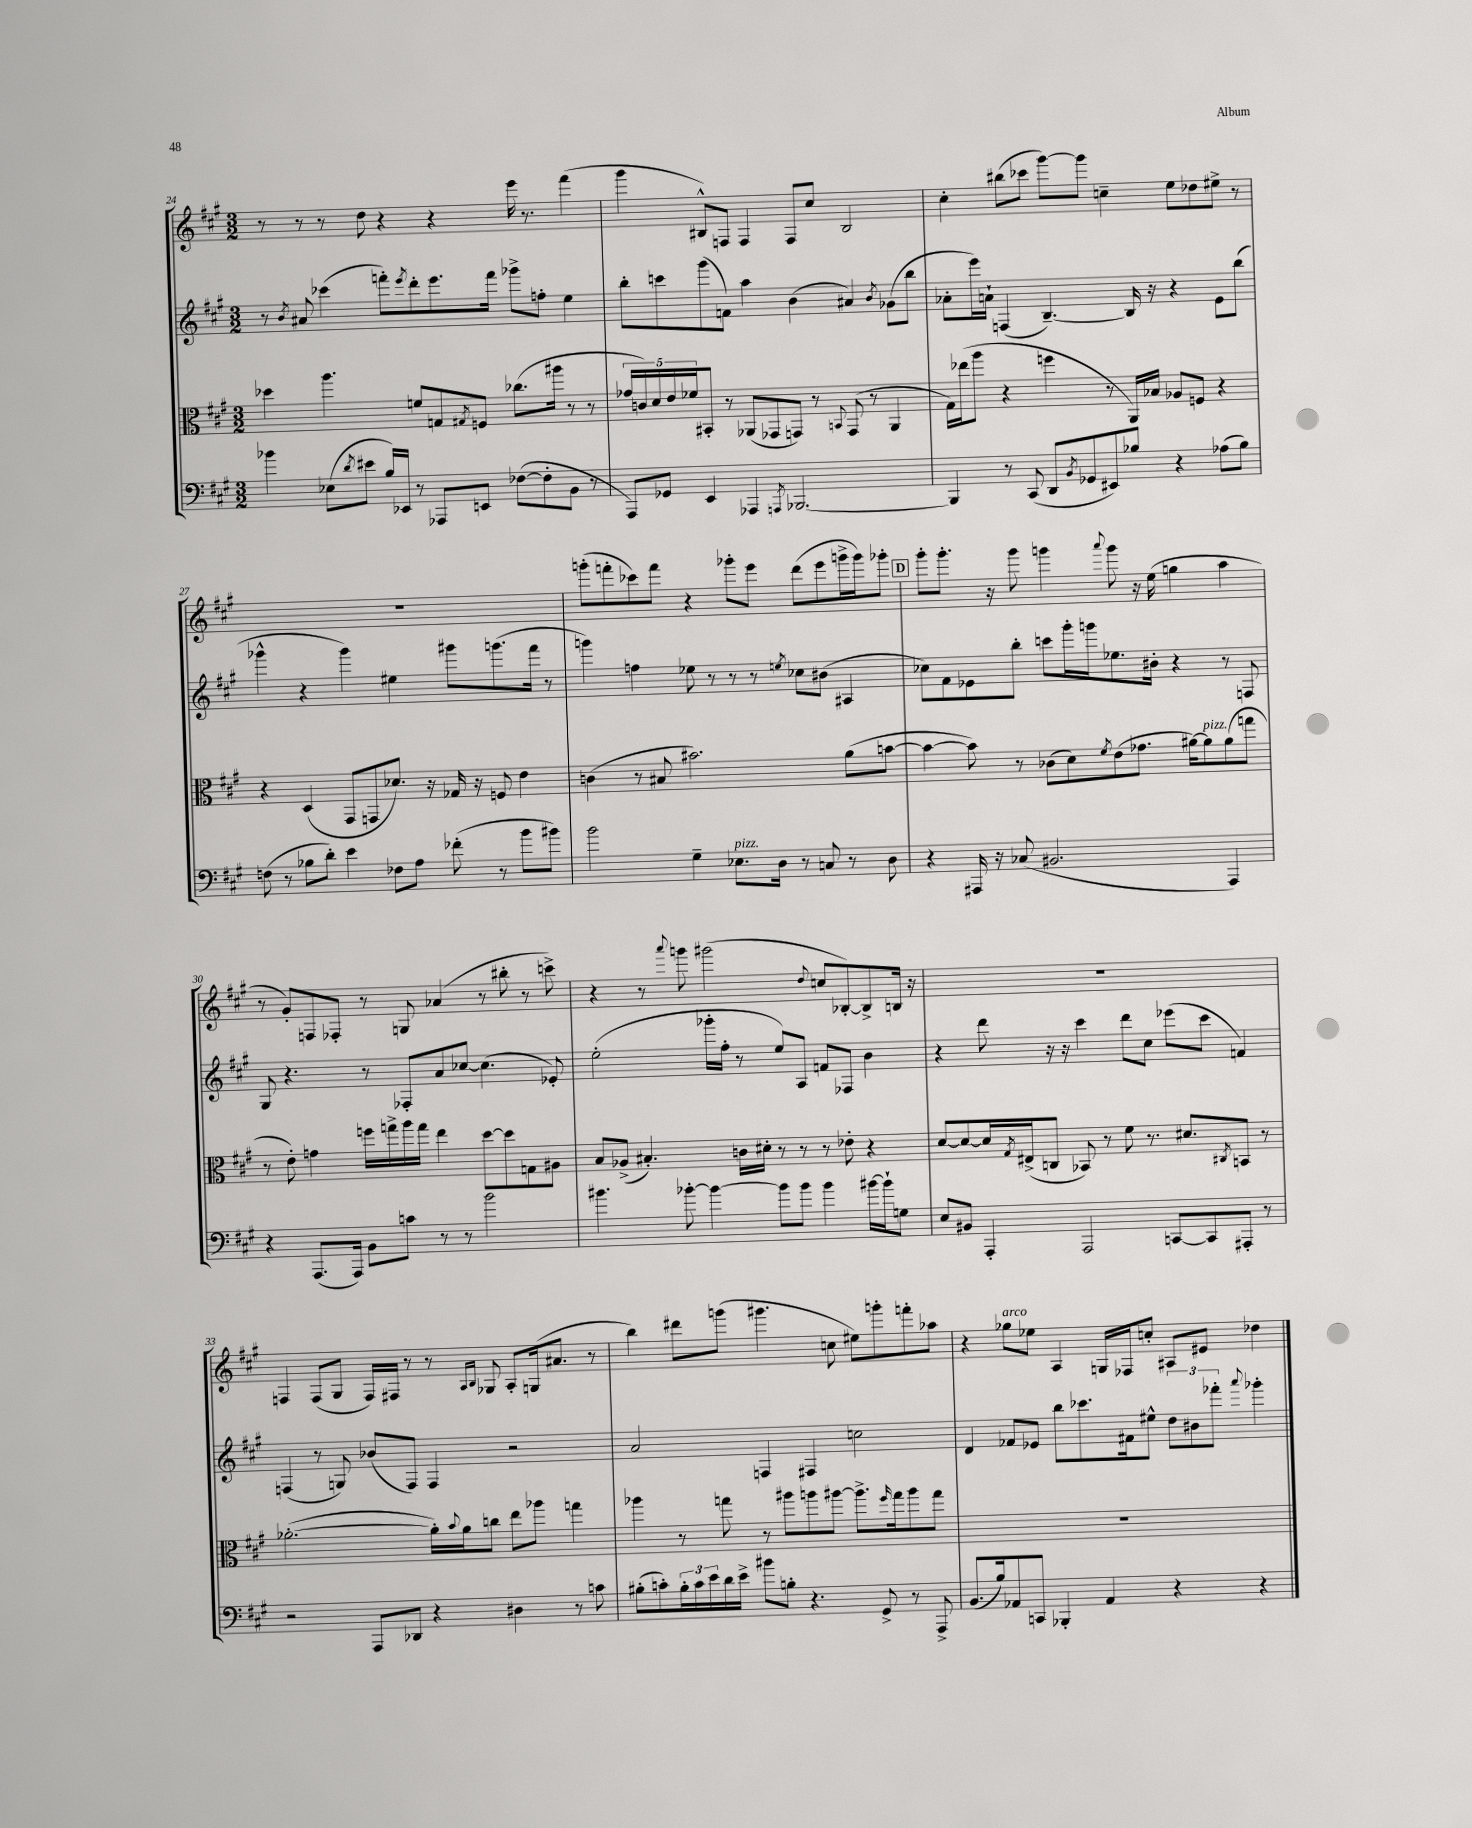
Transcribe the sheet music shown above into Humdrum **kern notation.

**kern	**kern	**kern	**kern
*staff4	*staff3	*staff2	*staff1
*clefF4	*clefC3	*clefG2	*clefG2
*k[f#c#g#]	*k[f#c#g#]	*k[f#c#g#]	*k[f#c#g#]
*M3/2	*M3/2	*M3/2	*M3/2
4b-	4dd-	8r	8r
.	.	8qb	.
.	.	8a#	8r
(8E-	4.aa	(4ccc-	8r
8qd	.	.	.
8e#	.	.	8dd
16B)	.	8fff')	4r
16EE-	.	.	.
.	.	8qeee	.
8r	8f	8ddd'	.
8AAA-	8G	8.eee	4r
.	8qG#	.	.
8EE	8F	.	.
.	.	16fff	.
([8F-	(8.cc-	8ggg-^	16eee
.	.	.	8.r
8F-']	.	8ff'	.
.	16aa#	.	.
8BB	8r	4ee	(4fff#
8r	8r	.	.
=	=	=	=
8AAA)	20g-	8bb'	4ggg#
.	20c)	.	.
.	20d	.	.
8GG-	.	8ccc	.
.	20e	.	.
.	20f-	.	.
4EE	8BB#'	(8ggg#	8B#^^)
.	8r	8f)	8F
4AAA-	(8AA-	4aa	4F
.	8GG-	.	.
8qAAA	.	.	.
[2.BBB-	8GG)	(4b	8F
.	8r	.	8cc#
.	8qqBB	.	.
.	(8GG	4a#)	2B#
.	8r	.	.
.	.	8qb	.
.	4AA-	(8g-	.
.	.	8bb	.
=	=	=	=
4BBB-]	16G#)	8a-'	4cc#'
.	(16ee-	.	.
.	8aa	16eee)	.
.	.	16a`	.
8r	4r	(4F	(8bb#
(8CC#	.	.	8ccc-
8DD	4ff	[4.B~)	[8ggg#)
8qBB	.	.	.
8GG-	.	.	8ggg#]
8EE#)	8r	.	4cc~
8B-	16AA)	16B]	.
.	16B-	16r	.
4r	8A-	4r	8ee
.	8F	.	8dd-
(8A-	4r	8e	8ee#^
8B-)	.	(8bb	8r
=	=	=	=
(8F	4r	4ggg-^^	1.r
8r	.	.	.
8B-	(4D	4r	.
8d')	.	.	.
4e	8GG#	4ggg-)	.
.	8GG	.	.
8F-	8.d-)	4ee#	.
8A	.	.	.
.	16r	.	.
(8f-'	16G-	8ggg#	.
.	16r	.	.
8r	8F	(8.ggg	.
8b	4e	.	.
.	.	16fff#	.
8b#)	.	8r	.
=	=	=	=
2b	(4c	4ggg)	(8ggg'
.	.	.	8fff'
.	8r	4ff	8ccc-)
.	8B#	.	8fff
4G#~	2.b#)	8ee-	4r
.	.	8r	.
8.E-	.	8r	8ggg-'
.	.	8r	8eee
16D	.	.	.
.	.	8qee	.
8r	.	8cc-	(8ddd
8C	.	(8b#	8eee
8r	(8a	4A#	16ggg^
.	.	.	16ggg)
8D	[8b	.	8ggg-'
=	=	=	=
4r	4b_	8cc-)	8ggg#'
.	.	8f#	8.ggg#'
16AAA#	8b])	8e-	.
16r	.	.	16r
(8C-	8r	8bb'	8ggg#
2.BB#	(8c-	8ccc	4ggg
.	8d)	16ggg#'	.
.	.	16ggg	.
.	8qf#	.	8qqaaa
.	(8e	8.ee-	8ggg
.	8.g-	.	16r
.	.	16b#'	(16ee
.	.	4r	4gg
.	[16a#)	.	.
.	8a#]	.	.
4AAA#)	(8a#	8r	4aa
.	8gg	8F	.
=	=	=	=
4r	8r	8G#	8r
.	8e')	4.r	8g#')
(8.AAA	4g	.	8F
.	.	.	8F-'
16AAA)	.	.	.
8BB	16ff	8r	8r
.	16gg^	.	.
8c	16aa	8F-'	8G
.	16gg	.	.
8r	4ee	8a	(4a-
8r	.	[8cc-	.
2b	[8dd	(4.cc-]	8r
.	8dd]	.	8bb#'
.	8G	.	8r
.	8A#	8e-')	8ccc^)
=	=	=	=
4.b#	8B	(2ee'	4r
.	(8A-^	.	.
.	4.B#')	.	8r
.	.	.	8qqaaa
[8b-'	.	.	8ggg
4b-_	.	16ggg-'	(2ggg#
.	.	16ff#'	.
.	16c	8r	.
.	16d#'	.	.
8b-]	8r	8ee)	.
8b-	8r	8A	.
.	.	.	8qqdd
4b-	8r	8f	8cc
.	8e-'	8F-	[8B-')
[16b#	4r	4b	8B-^]
16b#`]	.	.	.
8G	.	.	16B
.	.	.	16r
=	=	=	=
8E	[8d	4r	1.r
8BB#	8d_	.	.
4AAA'	16d]	8ddd	.
.	8qG#	.	.
.	(16E#^	.	.
.	8C	16r	.
.	.	16r	.
2AAA	8BB-)	4ccc#	.
.	8r	.	.
.	8f#	8ddd	.
.	8.r	8cc#	.
[8CC	.	(8eee-	.
.	8.d#	.	.
8CC]	.	8ccc#	.
.	8qC#	.	.
8AAA#'	8BB	4f)	.
8r	8r	.	.
=	=	=	=
2r	([2.a-'	(4F	4F
.	.	8r	(8F
.	.	8G)	8G#
8AAA	.	(8b-	16F)
.	.	.	16F#
8DD-	.	8F)	8r
4r	16a-'])	4F	8r
.	8qqb	.	.
.	16a-	.	.
.	.	.	16qqA
.	.	.	16qqB
.	8cc	.	8G-
4D#	8ee	2r	8A'
.	8aa-	.	(16G
.	.	.	8.a#
8r	4gg	.	.
8c	.	.	8r
=	=	=	=
(8B#'	4aa-	2a	4bb)
8c')	.	.	.
24B#'	8r	.	8ddd#
24c	.	.	.
24e	.	.	.
16d	8gg	.	(8ggg
16e^	.	.	.
8b#	8r	4F	4.ggg#
8B'	8aa#	.	.
4.r	8aa	4F#	.
.	[8aa#	.	8cc
.	8.aa#^]	2cc	8ee#)
8GG#^	.	.	8ggg'
.	16qqff#	.	.
.	16gg	.	.
8r	8aa#	.	8fff'
8AAA^	8gg	.	8aa-
=	=	=	=
(8.BB	1.r	4d	4r
16B)	.	.	.
8AA-	.	8f-	8gg-
8CC	.	8e-	8ee-
4BBB-'	.	8bb	4A
.	.	8.ccc-	.
4AA-	.	.	16G
.	.	16f#	16F-
.	.	8ee#^^	8cc'
4r	.	12dd	8A#
.	.	12b#	.
.	.	.	8e#
.	.	12fff-'	.
.	.	8qqaaa	.
4r	.	4ggg-'	4dd-
==	==	==	==
*-	*-	*-	*-
